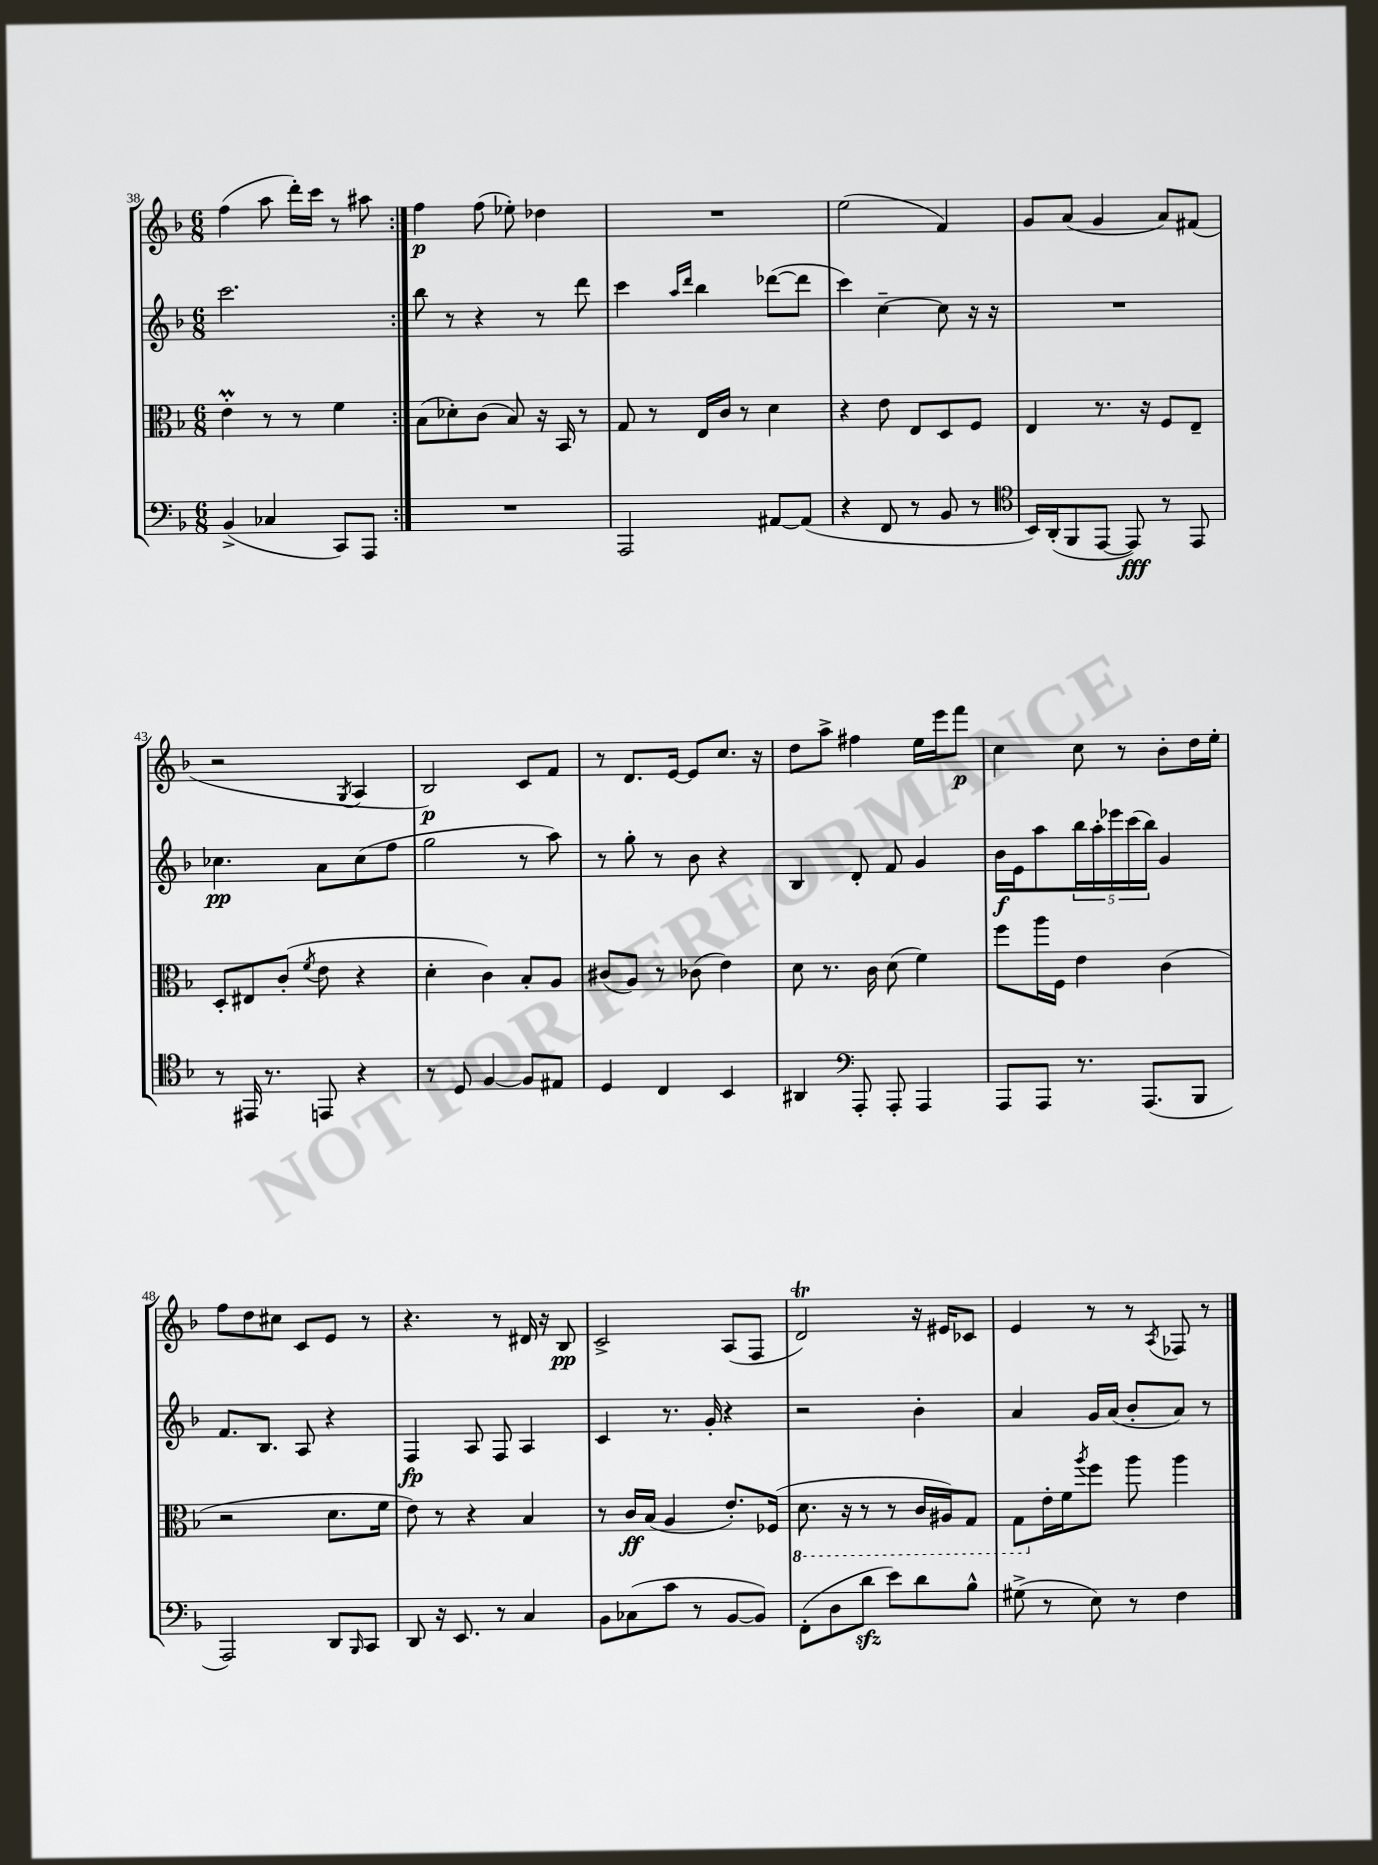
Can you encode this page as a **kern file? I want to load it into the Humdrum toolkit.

**kern	**kern	**kern	**kern
*staff4	*staff3	*staff2	*staff1
*clefF4	*clefC3	*clefG2	*clefG2
*k[b-]	*k[b-]	*k[b-]	*k[b-]
*M6/8	*M6/8	*M6/8	*M6/8
(4BB-^	4e'	2.ccc	(4ff
4C-	8r	.	8aa
.	8r	.	16ddd')
.	.	.	16ccc
8CC)	4f	.	8r
8AAA	.	.	8aa#
=:|!	=:|!	=:|!	=:|!
2.r	(8B-	8bb-	4ff
.	8d-')	8r	.
.	(8c	4r	(8ff
.	8B-)	.	8ee-')
.	16r	8r	4dd-
.	16BB-	.	.
.	8r	8ddd	.
=	=	=	=
2AAA	8G	4ccc	2.r
.	8r	.	.
.	.	16qqaa	.
.	.	16qqddd	.
.	16E	4bb-	.
.	16c	.	.
.	8r	.	.
[8AA#	4d	([8ddd-	.
(8AA#]	.	8ddd-]	.
=	=	=	=
4r	4r	4ccc)	(2ee
8FF	8e	[4cc~	.
8r	8E	.	.
8BB-	8D	8cc]	4f)
8r	8F	16r	.
.	.	16r	.
=	=	=	=
*clefC4	*	*	*
16BB-)	4E	2.r	8g
(16AA'	.	.	.
8FF	.	.	(8a
[8EE	8.r	.	4g
8EE])	.	.	.
.	16r	.	.
8r	8F	.	8a)
8EE	8E~	.	(8f#
=	=	=	=
8r	8D'	4.cc-	2r
16EE#	8E#	.	.
8.r	.	.	.
.	(8c'	.	.
.	8qf	.	.
8EE	8e	8a	.
.	.	.	8qG
4r	4r	(8cc-	4A
.	.	8ff	.
=	=	=	=
8r	4d'	2gg	2B-)
8D	.	.	.
[4F	4c)	.	.
8F]	8B-'	8r	8c
8E#	8A	8aa)	8f
=	=	=	=
4D	(8c#	8r	8r
.	8A)	8gg'	8.d
4C	8r	8r	.
.	.	.	[16e
.	(8c-	8b-	8e]
4BB-	4e)	4r	8.cc
.	.	.	16r
=	=	=	=
4AA#	8d	4B-	8dd
.	8.r	.	8aa^
*clefF4	*	*	*
8AAA'	.	8d'	4ff#
.	16c	.	.
8AAA'	(8d	8f	.
4AAA	4f)	4g	16ee
.	.	.	16eee
.	.	.	8fff
=	=	=	=
8AAA	8ff	16b-	4cc
.	.	16e	.
8AAA	16aa	8aa	.
.	16F	.	.
8.r	4e	20bb-	8cc
.	.	20aa'	.
.	.	20eee-	.
.	.	.	8r
.	.	(20ccc	.
(8.AAA	.	.	.
.	.	20bb-)	.
.	(4c	4g	8b-'
8BBB-	.	.	16dd
.	.	.	16ee'
=	=	=	=
2AAA)	2r	8.f	8ff
.	.	.	8dd
.	.	8.B-	.
.	.	.	8cc#
.	.	8A	8c
8DD	8.d	4r	8e
16qqBBB-	.	.	.
8CC	.	.	8r
.	16f	.	.
=	=	=	=
8DD	8e)	4F	4.r
16r	8r	.	.
8.EE	.	.	.
.	4r	8A	.
8r	.	8F	8r
4C	4B-	4A	16d#
.	.	.	16r
.	.	.	8B-
=	=	=	=
8BB-	8r	4c	2c^
(8C-	16c	.	.
.	(16B-	.	.
8c	4A	8.r	.
8r	.	.	.
.	.	16g'	.
[8BB-	8.e')	4r	(8A
8BB-])	.	.	8F
.	(16F-	.	.
=	=	=	=
(8FF'	8.D	2r	2d)
8D	.	.	.
.	16r	.	.
8d	8r	.	.
8e)	8r	.	.
8d	16C	4b-'	16r
.	16AA#)	.	16e#
8B-^^	8GG	.	8c-
=	=	=	=
(8G#^	8GG	4a	4e
8r	16e'	.	.
.	16f	.	.
.	8qaa	.	.
8E)	8ff	16g	8r
.	.	(16a	.
8r	8aa	8b-'	8r
.	.	.	8qA
4F	4aa	8a)	8F-
.	.	8r	8r
==	==	==	==
*-	*-	*-	*-
